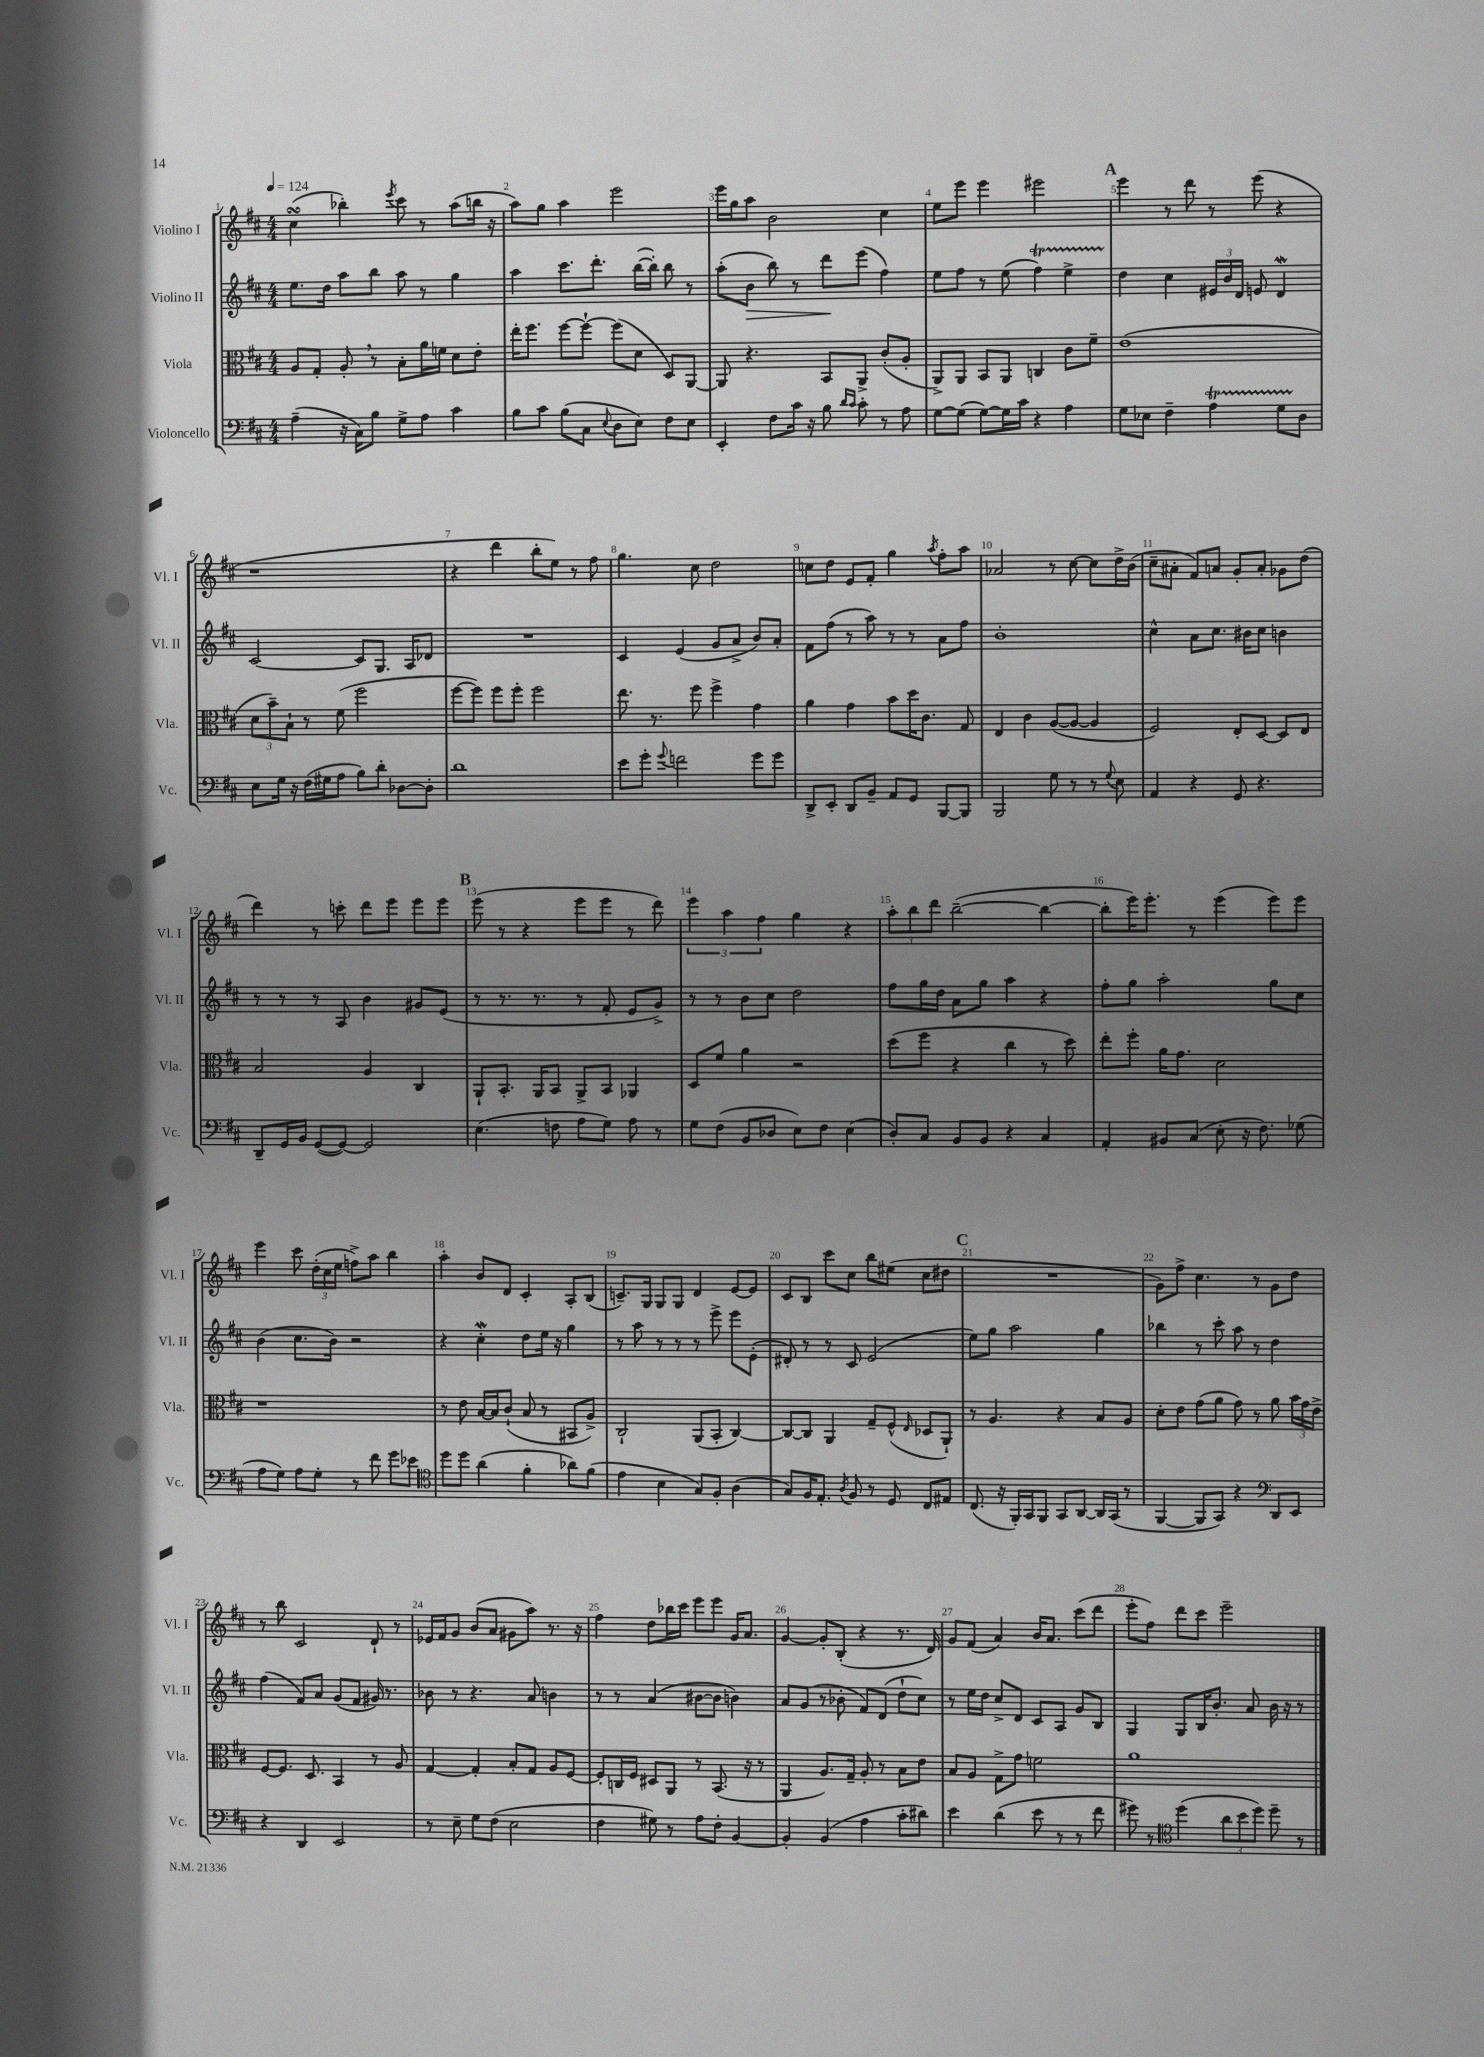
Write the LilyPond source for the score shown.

<<
\new StaffGroup <<
\new Staff = "s0" \with { instrumentName = "Violino I" shortInstrumentName = "Vl. I" } {
    \clef treble \key d \major \numericTimeSignature \time 4/4 \tempo 4 = 124
    \autoBeamOff cis''4\turn( bes''4-.) \acciaccatura { e'''8 } cis'''8 r8 a''8[( b''16] r16 |
    a''8[) g''8] a''4 e'''2 |
    e'''16[ g''16 a''8] b'2 cis''4 |
    e''8[ e'''8] e'''4 eis'''2 |
    \mark \markup { \bold "A" } e'''4 r8 d'''8 r8 e'''8( r4 |
    r1 |
    r4 d'''4 b''8[-. e''8]) r8 fis''8 |
    g''4. cis''8 d''2 |
    c''8[ d''8] e'8[ fis'8]-. g''4 \acciaccatura { a''8 } fis''8[-. a''8] |
    aes'2 r8 cis''8~ cis''8[ d''16-> b'16]( |
    cis''8[-- ais'8]-. fis'8[) a'8] g'8[-. a'8]-. ges'8[ d''8]( |
    d'''4) r8 c'''8-. d'''8[ e'''8] e'''8[ e'''8] |
    \mark \markup { \bold "B" } e'''8( r8 r4 e'''8[ e'''8] r8 d'''8) |
    \tuplet 3/2 { e'''4 a''4 fis''4 } g''4 r4 |
    \tuplet 3/2 { a''8[-. b''8 d'''8] } b''2~--( b''4~ |
    b''8[-. e'''16) e'''8.]-. r8 e'''4( e'''8[) e'''8] |
    e'''4 cis'''8 \tuplet 3/2 { d''16[-.( cis''16 e''16] } f''8[->) a''8] b''4 |
    a''4-. b'8[ d'8] cis'4-. a8[-. b8]( |
    c'8.[--) g16] g8[ g8] d'4 e'8[~ e'8] |
    cis'8[ b8] cis'''8[ cis''8] b''8[ eis''8]( cis''8[ dis''8] |
    \mark \markup { \bold "C" } R1 |
    g'8[) fis''8]-> cis''4. r8 g'8[ d''8] |
    r8 b''8 cis'2 d'8-! r8 |
    ees'16[ fis'16 g'8] b'8[( a'8] gis'8[ a''8]) r8. r16 |
    fis''4 d''8[ bes''16 cis'''16] e'''8[ e'''8] g'16[ a'8.] |
    g'4~ g'8[-. b8]-.( r4 r8. d'16) |
    g'8[ fis'8]( a'4) b'16[ a'8.] cis'''8[( d'''8] |
    e'''8[-. fis''8]) d'''8[ cis'''8] e'''2-- \bar "|." |
}
\new Staff = "s1" \with { instrumentName = "Violino II" shortInstrumentName = "Vl. II" } {
    \clef treble \key d \major \numericTimeSignature \time 4/4
    \autoBeamOff e''8.[ d''16] a''8[ b''8] a''8 r8 g''4 |
    a''4 cis'''8.[ d'''8.]-. b''16[~( b''16]-.) b''8 r8 |
    a''8[-.( b'8]\> b''8) r8 d'''8[\! e'''8]( fis''4) |
    e''8[ fis''8] r8 e''8( fis''4\startTrillSpan) e''4-> |
    \mark \markup { \bold "A" } d''4\stopTrillSpan cis''4 \tuplet 3/2 { eis'16[ b'16 d'16] } e'8 d'4\mordent |
    cis'2~ cis'8[ g8.] a16[ des'8] |
    R1 |
    cis'4 e'4( g'8[ a'8]-> b'8[) a'8]-. |
    fis'8[ fis''8]( r8 a''8) r8 r8 a'8[ fis''8] |
    b'1-. |
    cis''4-^ a'8[ cis''8.] bis'16[ cis''8] b'4 |
    r8 r8 r8 a8 b'4 gis'8[ e'8]( |
    \mark \markup { \bold "B" } r8 r8. r8. r8 fis'8-. e'8[ g'8]->) |
    r8 r8 b'8[ cis''8] d''2 |
    fis''8[ g''16 d''16] a'8[ g''8] a''4 r4 |
    fis''8[-. g''8] a''2-. g''8[ cis''8] |
    b'4( cis''8.[ b'16]) r2 |
    r4 cis''4-.\mordent d''8[ e''16] r16 g''4 |
    r8 a''8 r8 r8 r8 e'''8-> e'''8[ e'8]-.( |
    dis'8-.) r8 r8 cis'8 e'2( |
    \mark \markup { \bold "C" } e''8[) g''8] a''2 g''4 |
    bes''4 r8 cis'''8-. a''8 r8 d''4 |
    fis''4( fis'8[) a'8] g'8[( fis'8] gis'16) r8. |
    bes'8 r8 r4. a'8 b'4 |
    r8 r8 a'4( bis'8[~ bis'8] b'4) |
    a'8[ g'8]( r8 bes'8-. fis'8[) d'8]( d''8[-! cis''8]) |
    r8 e''16[ d''16] cis''8[-> d'8] cis'8[ a8] g'8[ b8] |
    g4 g8[ b16 b'8.]-. a'8 b'16 r16 r8 \bar "|." |
}
\new Staff = "s2" \with { instrumentName = "Viola" shortInstrumentName = "Vla." } {
    \clef alto \key d \major \numericTimeSignature \time 4/4
    \autoBeamOff a8[ g8]-. a8-. \breathe r8 b8[-. a'16 f'16] d'8[ e'8]-. |
    e''16[-. fis''8.] fis''8[~ fis''8]~-! fis''8[( d'8] d8[) a,8]~ |
    a,8 r4. b,8[ a,8]-> cis'8[-.( a8]-. |
    a,8[->) a,8] b,8[ a,8] c4 cis'8[ fis'8]-- |
    \mark \markup { \bold "A" } e'1( |
    \tuplet 3/2 { d'8[ b'8--) b8]-! } r8 fis'8( fis''2 |
    fis''8[~ fis''8]) fis''8[ fis''8]-. fis''2 |
    e''8. r8. fis''8 fis''4-> g'4 |
    a'4 g'4 b'8[ d''16 cis'8.] g8 |
    e4 cis'4 a8[~( a8]~ a4 |
    fis2) e8[-. d8]~ d8[ e8] |
    b2 a4 cis4 |
    \mark \markup { \bold "B" } a,8[-! b,8.]-. a,16[ b,8] a,8[-> b,8] aes,4 |
    d8[ fis'8] a'4 r2 |
    d''8[( fis''8] r4 cis''4 r8 d''8) |
    e''8[-. fis''8]-. a'16[ g'8.] d'2 |
    r1 |
    r8 e'8 b16[~ b16 cis'8]-!( b8 r8 bis,8[ a8]->) |
    cis2-! a,8[( b,8]-. cis4~) |
    cis8[~ cis8] a,4 g8[-- fis8]-^( \grace { e16 } des8[ a,8]-!) |
    \mark \markup { \bold "C" } r8 a4. r4 b8[ a8] |
    d'8[-. e'8] g'8[( a'8] g'8) r8 a'8 \tuplet 3/2 { b'16[ g'16 e'16]-> } |
    fis8[~ fis8.] d8. b,4 r8 a8 |
    g4~ g4-. b8[-. g8] a8[ fis8]~ |
    fis8[-. c16 fis16] dis8[ a,8] r8 b,8.( r16 r8 |
    a,4 a8.[) g16]-- a8-. r8 b8[ e'8] |
    b8[ a8] g8[-> g'8] f'2 |
    a'1 \bar "|." |
}
\new Staff = "s3" \with { instrumentName = "Violoncello" shortInstrumentName = "Vc." } {
    \clef bass \key d \major \numericTimeSignature \time 4/4
    \autoBeamOff a4--( r16 cis16[) b8] g8[-> a8] cis'4 |
    b8[ cis'8] b8[( cis8] \appoggiatura { e8 } d8[ e8]) fis8[ e8] |
    e,4-. fis8[ cis'16] r16 b8 \grace { d'16[ cis'16] } cis'8-. r8 a8 |
    g8[~ g8]( g8[~) g16 cis'16] r4 a4 |
    \mark \markup { \bold "A" } g8[ ees8] fis4-- a4\startTrillSpan g8[ d8]\stopTrillSpan |
    e8[ g16] r16 fis16[( gis16 a8] b8[) d'8]-. des8[~ des8]-. |
    d'1 |
    e'8[ g'8]-. \appoggiatura { g'8 } f'2 g'8[ g'8] |
    d,8[-> e,8]-. d,8[ b,8]-- a,8[ g,8] b,,8[~ b,,8] |
    b,,2 g8 r8 r8 \appoggiatura { g8 } e8 |
    a,4 r4 g,8 r4. |
    d,8[-- g,16 b,16] g,8[~( g,8]~) g,2 |
    \mark \markup { \bold "B" } e4.( f8 a8[ g8]) a8 r8 |
    g8[ fis8]( b,8[ des8] e8[) fis8] e4( |
    d8[-.) cis8] b,8[ b,8] r4 cis4 |
    a,4-. bis,8[ cis8]( e8-. r16 fis8.) ges8( |
    a8[ g8]) a8[ g8]-. r8 fis'8 g'8[ ees'8] |
    \clef tenor d''8[ d''8] a'4( fis'4-. aes'8[) fis'8]( |
    e'4 b4 g8[) fis8]-. a4( |
    g8[) fis16 e8.]-. \acciaccatura { a8 } fis8 r8 d8 cis8[ eis8] |
    \mark \markup { \bold "C" } cis8.( r16 fis,16[-.) g,16 fis,8] g,8[ a,8]~ a,16[ g,16]( r8 |
    fis,4~ fis,8[ g,8]) r4 \clef bass d,8[ e,8] |
    r4 d,4 e,2 |
    r8 e8-- g8[ fis8]( e2 |
    fis4 gis8) r8 a8[ fis8]-. b,4~ |
    b,4-. b,4( a4 cis'8[-. dis'8]) |
    e'4 d'4( e'8 r8 r8 fis'8 |
    gis'8) r8 \clef tenor d''4( \tuplet 3/2 { a'8[ b'8 d''8]) } d''8-- r8 \bar "|." |
}
>>
>>
\layout { \context { \Score \override BarNumber.break-visibility = ##(#f #t #t) barNumberVisibility = #all-bar-numbers-visible } }
